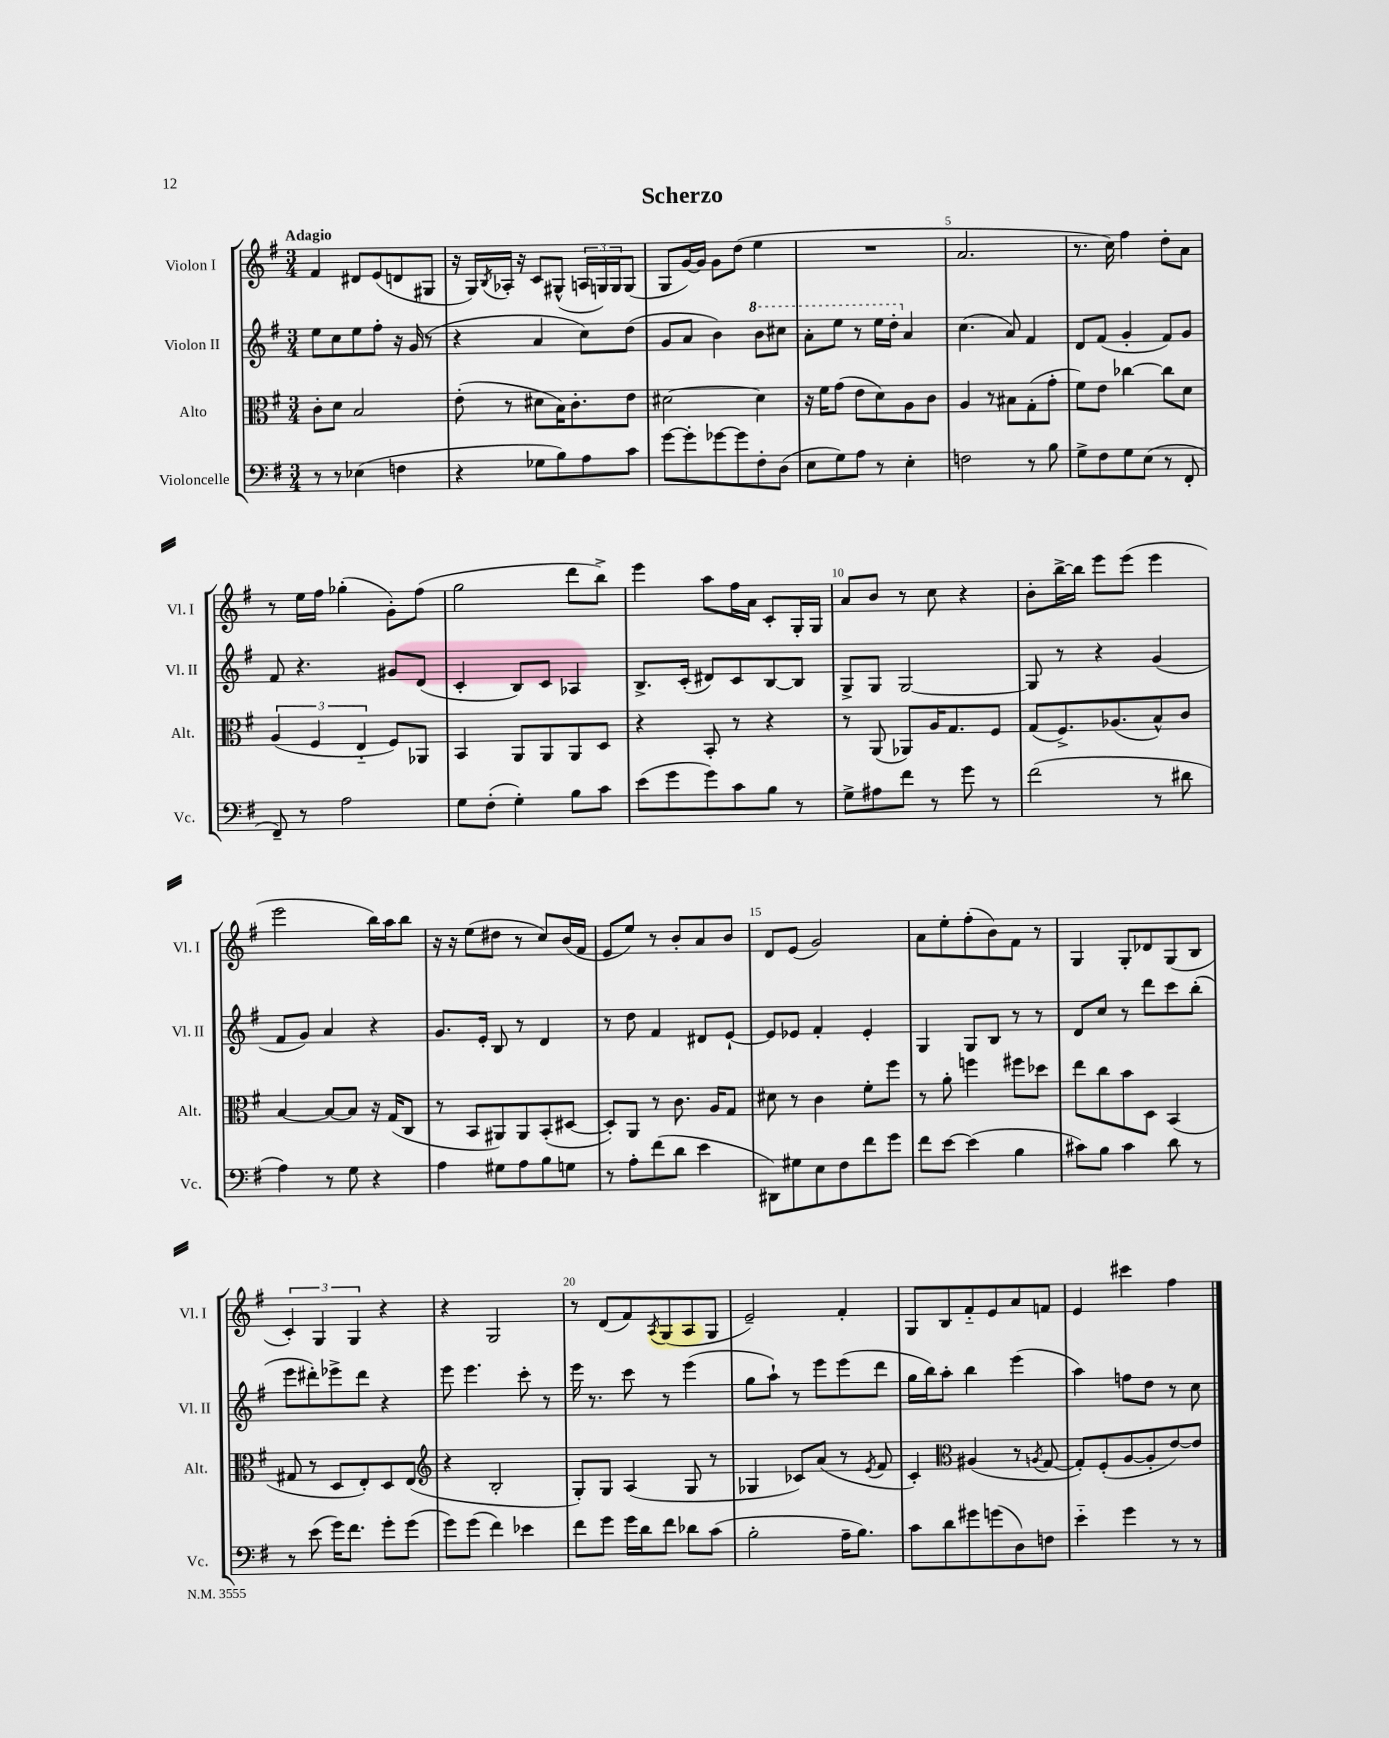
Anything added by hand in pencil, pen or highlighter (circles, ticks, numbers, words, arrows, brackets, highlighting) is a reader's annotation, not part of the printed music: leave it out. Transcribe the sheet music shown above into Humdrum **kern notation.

**kern	**kern	**kern	**kern
*staff4	*staff3	*staff2	*staff1
*clefF4	*clefC3	*clefG2	*clefG2
*k[f#]	*k[f#]	*k[f#]	*k[f#]
*M3/4	*M3/4	*M3/4	*M3/4
8r	8c'\L	8ee\L	4f#/
8r	8d\J	8cc\	.
(4E-\	2B/	8ee\	8d#/L
.	.	8ff#'\J	(8e/
4F\	.	16r	8d/
.	.	(16g/	.
.	.	8r	8G#/J
=	=	=	=
4r	(8e'\	4r	16r
.	.	.	16G/LL)
.	.	.	8qB/
.	8r	.	16A-'/JJ
.	.	.	16r
8G-\L	8d#\L	4a/	8c/L
8B\)	16B\K)	.	(8G#^^/J
.	8.c'\	.	.
8A\	.	8cc\L)	24A/LL
.	.	.	24G/)
.	.	.	24G/J
8c\J	8e\J	(8dd\J	(8G/J
=	=	=	=
[8g\L	[2d#\	8g/L	8G/L
8g'\]	.	8a/J	[16g/L)
.	.	.	16g/]JJ
[8g-\	.	4b\)	8g\L
8g-\]	.	.	(8dd\J
8F#'\	4d#\]	8bb\L	4ee\
(8D\J	.	8ccc#\J	.
=	=	=	=
8E\L	16r	8aa'\L	2.r
.	16f#\LK	.	.
8G\)	(8g\J	8eee\J	.
8A\J	8e\L	8r	.
8r	8d\)	16eee\LL	.
.	.	16ddd'\JJ	.
4E'\	8A\	4a/	.
.	8c\J	.	.
=	=	=	=
2F\	4A/	(4.cc\	2.a/
.	8r	.	.
.	8B#\L	8a/)	.
8r	(8G'\	4f#/	.
8B\	8g'\J	.	.
=	=	=	=
8G^\L	8f#\L)	8d/L	8.r
8F#\	8e\J	(8f#/J	.
.	.	.	16cc\)
8G\	[4cc-\	4g'/	4ff#\
(8E\J	.	.	.
8r	8cc-\]L	8f#/L)	8dd'\L
8FF#'/	8d\J	8g/J	8a\J
=	=	=	=
8FF#~/)	(6A/	8f#/	8r
8r	.	4.r	16ee\LL
.	6F#/	.	.
.	.	.	16ff#\JJ
2A\	.	.	(4gg-'\
.	6E'~/	.	.
.	8F#/L)	8g#/L	8g'\L)
.	8AA-/J	(8d/J	(8ff#\J
=	=	=	=
8G\L	4BB/	4c'/	2gg\
(8F#'\J	.	.	.
4G'\)	8AA/L	8B/L)	.
.	8AA/	8c/J	.
8B\L	8AA/	4A-/	8ddd\L
8c\J	8D/J	.	8bb^\J)
=	=	=	=
(8e\L	4r	8.B^/L	4eee\
8g\	.	.	.
.	.	(16c'/Jk	.
8g\)	8BB'/	8d#/L)	8aa\L
8c\	8r	8c/	16ff#\L
.	.	.	16a\JJ
8B\J	4r	[8B/	8c'/L
8r	.	8B/]J	16G'/L
.	.	.	16G/JJ
=	=	=	=
8G^\L	8r	8G^/L	8a/L
8A#\	(8AA/	8G/J	8b/J
8f#\J	8AA-/L)	[2G/	8r
8r	16A/K	.	8cc\
.	8.G/	.	.
8g\	.	.	4r
8r	8F#/J	.	.
=	=	=	=
(2f#\	(8G/L	8G/]	8b'\L
.	8.F#^/)	8r	[16bb^\L
.	.	.	16bb\]JJ
.	.	4r	8eee\L
.	(8.A-/	.	.
.	.	.	(8eee\J
8r	8B^^/)	(4g/	4eee\
8d#\	8c/J	.	.
=	=	=	=
4A\)	[4B/	8f#/L	2eee\
.	.	8g/J)	.
8r	8B/_L	4a/	.
8G\	8B/]J	.	.
4r	16r	4r	16bb\LL)
.	(16G/LK	.	16aa\J
.	8C/J	.	8bb\J
=	=	=	=
4A\	8r	8.g/L	16r
.	.	.	16r
.	8BB/L	.	(8ee\L
.	.	16e'/Jk	.
8G#\L	8AA#/)	8B/	8dd#\J
8A\	8AA#/	8r	8r
8B\	(8BB'/	4d/	8cc/L)
8G\J	[8D#/J	.	(16b/L
.	.	.	16f#/JJ
=	=	=	=
8r	8D#'/]L)	8r	8e/L
8A'\L	8AA/J	8dd\	8ee/J)
(8f#\	8r	4f#/	8r
8d\J	8.c\	.	8b'/L
4e\	.	8d#/L	8a/
.	16A/LK	.	.
.	8G/J	[8e`/J	8b/J
=	=	=	=
8DD#\L)	8d#\	8e/]L	8d/L
8G#\	8r	8e-/J	(8e/J
8E\	4c\	4f#'/	2g/)
8F#\	.	.	.
8f#\	8f#'\L	4e-'/	.
8g\J	8ff#\J	.	.
=	=	=	=
8f#\L	8r	4G/	8a\L
[8e\J	8a'\	.	8ee'\
(4e\]	4ff\	8G/L	(8ff#'\
.	.	8B/J	8b\)
4B\	8ff#\L	8r	8f#\J
.	8dd-\J	8r	8r
=	=	=	=
8c#\L)	8ee\L	8d/L	4G/
8B\J	8cc\	8cc/J	.
4c#\	8b\	8r	8G'/L
.	8D\J	8ddd\L	8d-/
8d\	(4BB/	8ccc\	(8G/
8r	.	(8bb'\J	8B/J
=	=	=	=
8r	8G#/	8eee\L	6c'/)
(8e\	8r	8ddd#'\)	.
.	.	.	6G/
16g\LK)	8D/L	8eee-^\	.
8.f#\J	.	.	.
.	.	.	6G/
.	8E'/)	8ddd#\J	.
8g'\L	8D/	4r	4r
(8g\J	(8E/J	.	.
=	=	=	=
*	*clefG2	*	*
8g\L)	4r	8eee\	4r
(8g\J	.	4.eee\	.
4f#\)	2B'/	.	2G/
4e-\	.	8ccc'\	.
.	.	8r	.
=	=	=	=
8f#\L	8G'/L)	16eee\	8r
.	.	8.r	.
8g\J	8G/J	.	(8d/L
16g\LL	(4A/	8ccc\	8f#/)
16d\J	.	.	.
.	.	.	8qA/
8f#\J	.	8r	(8G/
8d-\L	8G/	(4eee\	8A/
(8c\J	8r	.	8G/J
=	=	=	=
2B'\	4G-/	8gg\L	2e~/)
.	.	8aa`\J)	.
.	8c-/L)	8r	.
.	(8a/J	8eee\L	.
16A~\LK	8r	(8eee\	4f#'/
8.B\J)	.	.	.
.	8qe/	.	.
.	8f#/	8ddd\J	.
=	=	=	=
8c\L	4c'/)	16gg\LL	8G/L
.	.	16bb\J)	.
8d\	.	8aa'\J	8B/
*	*clefC3	*	*
8g#\	(4A#/	4bb\	8f#'~/
(8g\	.	.	8e/
8D\)	8r	(4eee\	8a/
.	8qA/	.	.
8F\J	[8G/	.	8f/J
=	=	=	=
4e'~\	8G'/]L)	4aa\)	4e/
.	(8F#'/	.	.
4g\	[8A/	8ff\L	4ccc#\
.	8A'/]	8dd\J	.
8r	[8e/)	8r	4ff#\
8r	8e/]J	8cc\	.
==	==	==	==
*-	*-	*-	*-
